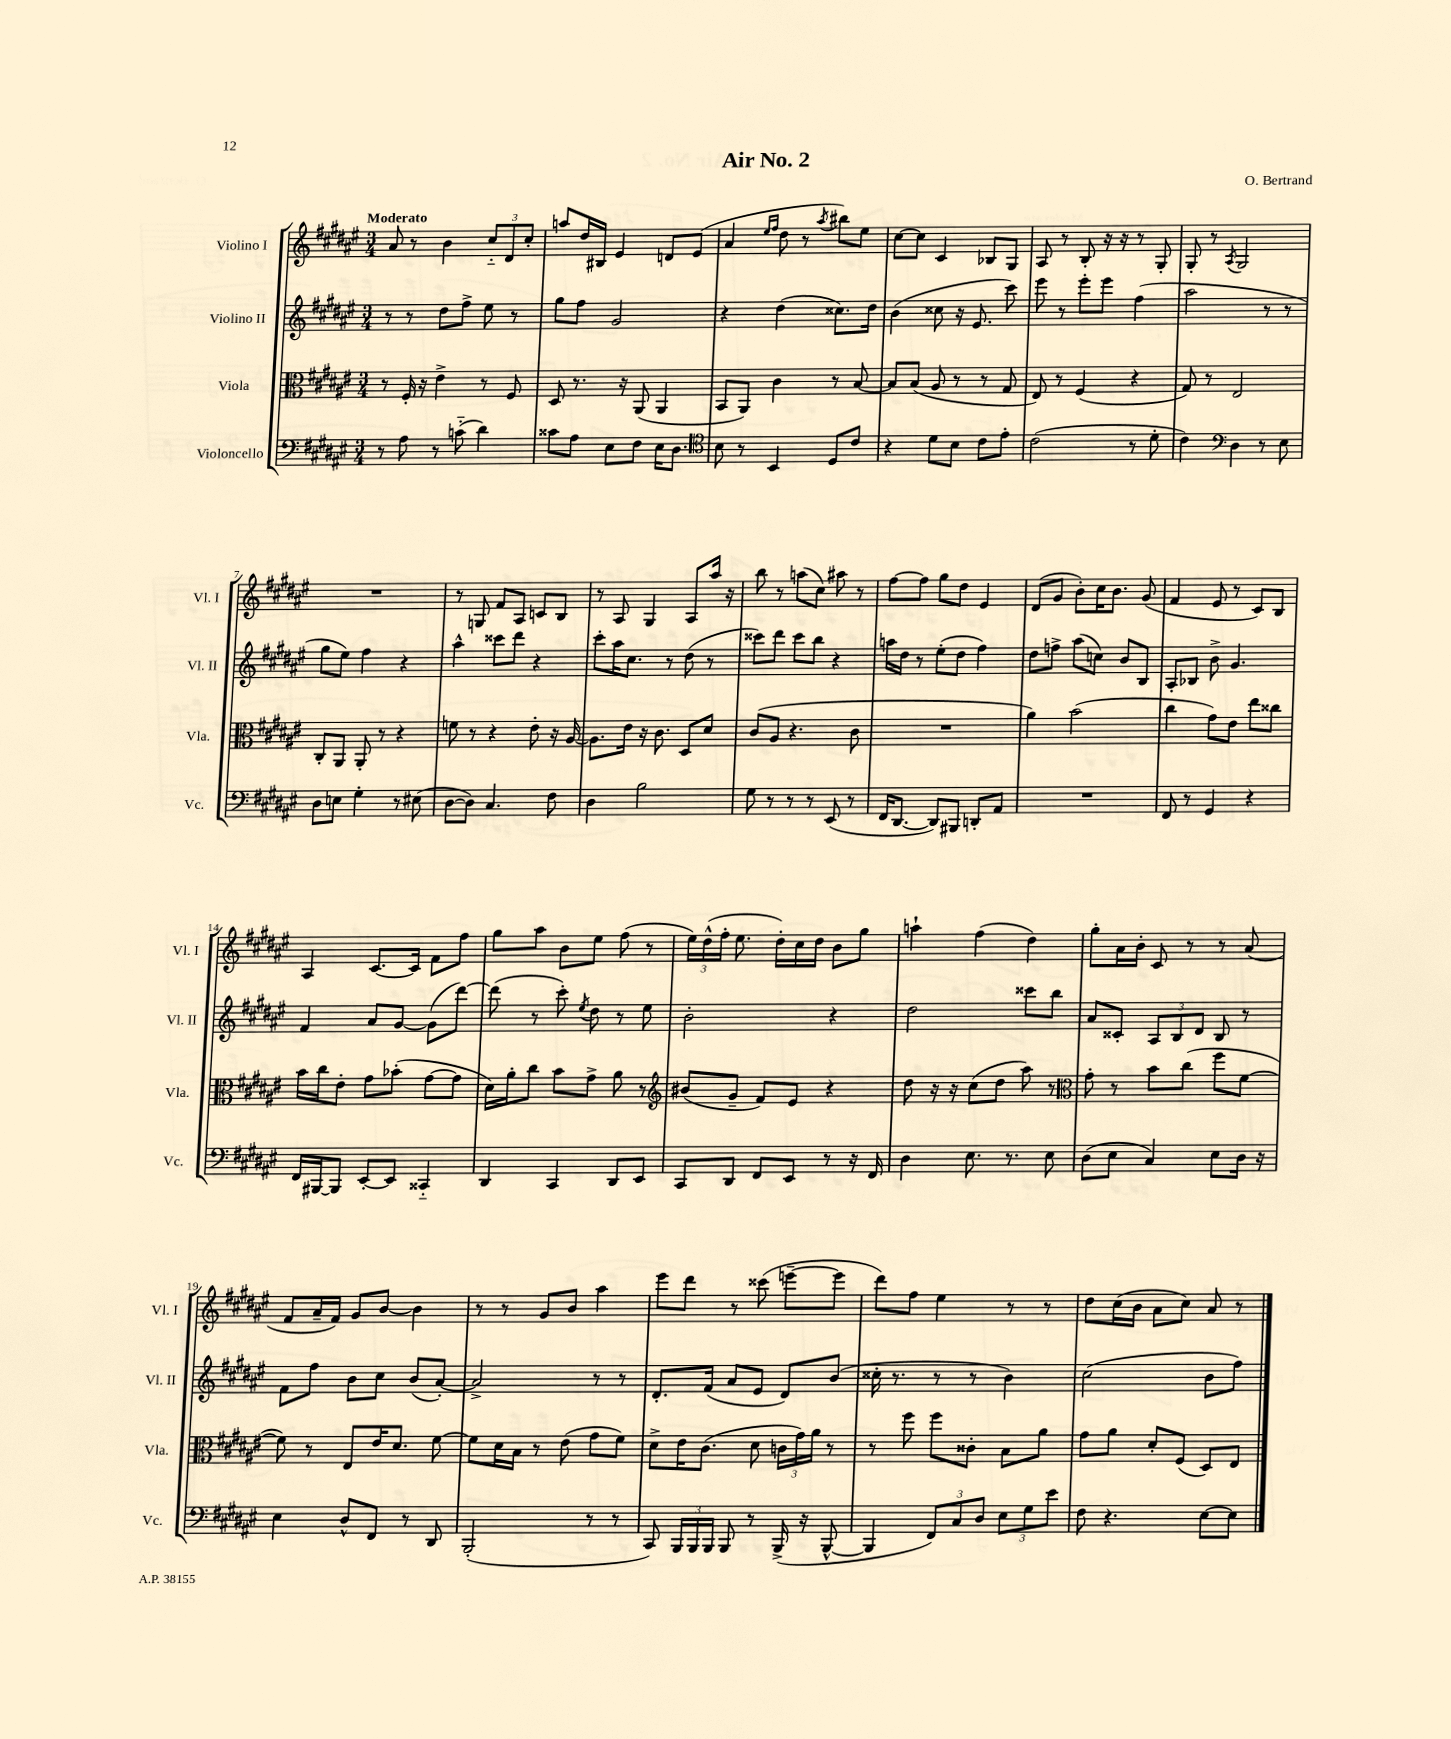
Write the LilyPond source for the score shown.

\header { title = "Air No. 2" composer = "O. Bertrand" }
<<
\new StaffGroup <<
\new Staff = "s0" \with { instrumentName = "Violino I" shortInstrumentName = "Vl. I" } {
    \clef treble \key fis \major \numericTimeSignature \time 3/4 \tempo "Moderato"
    \autoBeamOff ais'8 r8 b'4 \tuplet 3/2 { cis''8[-_ dis'8 cis''8]-. } |
    a''8[ dis''16 bis16] eis'4 d'8[ eis'8]( |
    ais'4 \grace { eis''16[ fis''16] } dis''8 r8 \acciaccatura { ais''8 } bis''8[) eis''8] |
    cis''8[~ cis''8] cis'4 bes8[ gis8] |
    ais8 r8 b8-. r16 r16 r8 gis8-. |
    gis8-. r8 \acciaccatura { ais8 } gis2 |
    R2. |
    r8 g8 fis'8[ ais8] c'8[ b8] |
    r8 ais8 gis4 ais8[ ais''16] r16 |
    b''8 r8 a''8[( cis''8]) ais''8 r8 |
    fis''8[~ fis''8] gis''8[ dis''8] eis'4 |
    dis'8[( gis'8] b'8[-.) cis''16 b'8.] gis'8( |
    fis'4 eis'8 r8 cis'8[) b8] |
    ais4 cis'8.[~ cis'16] fis'8[ fis''8] |
    gis''8[ ais''8] b'8[ eis''8] fis''8( r8 |
    \tuplet 3/2 { eis''16[) dis''16-^( fis''16]-. } eis''8. dis''16[-.) cis''16 dis''16] b'8[ gis''8] |
    a''4-! fis''4( dis''4) |
    gis''8[-. ais'16 b'16]-. cis'8 r8 r8 ais'8( |
    fis'8[ ais'16-- fis'16]) gis'8[ b'8]~ b'4 |
    r8 r8 gis'8[ b'8] ais''4 |
    eis'''8[ dis'''8] r8 cisis'''8( e'''8[~-- e'''8] |
    dis'''8[) fis''8] eis''4 r8 r8 |
    dis''8[ cis''16( b'16] ais'8[ cis''8]) ais'8 r8 \bar "|." |
}
\new Staff = "s1" \with { instrumentName = "Violino II" shortInstrumentName = "Vl. II" } {
    \clef treble \key fis \major \numericTimeSignature \time 3/4
    \autoBeamOff r8 r8 dis''8[ fis''8]-> eis''8 r8 |
    gis''8[ fis''8] gis'2 |
    r4 dis''4( cisis''8.[) dis''16] |
    b'4( cisis''8 r16 eis'8. cis'''8) |
    eis'''8 r8 eis'''8[-. eis'''8] fis''4( |
    ais''2 r8 r8 |
    gis''8[ eis''8]) fis''4 r4 |
    ais''4-^ cisis'''8[ dis'''8] r4 |
    cis'''8[-. ais''16 cis''8.] r8 dis''8( r8 |
    cisis'''8[) dis'''8] cisis'''8[ b''8] r4 |
    a''16[ dis''16] r8 eis''8[-.( dis''8] fis''4) |
    dis''8[ f''8]-> ais''8[( c''8]) b'8[ b8] |
    ais8[-. bes8] b'8-> gis'4. |
    fis'4 ais'8[ gis'8]~ gis'8[( dis'''8]~) |
    dis'''8( r8 cis'''8-.) \acciaccatura { eis''8 } dis''8 r8 eis''8 |
    b'2-. r4 |
    dis''2 cisis'''8[ b''8] |
    ais'8[ cisis'8]-. \tuplet 3/2 { ais8[ b8 dis'8] } b8 r8 |
    fis'8[ fis''8] b'8[ cis''8] b'8[( ais'8]~-.) |
    ais'2-> r8 r8 |
    dis'8.[-. fis'16]( ais'8[ eis'8] dis'8[) b'8]( |
    cisis''16-. r8. r8 r8 b'4) |
    cis''2( b'8[ fis''8]) \bar "|." |
}
\new Staff = "s2" \with { instrumentName = "Viola" shortInstrumentName = "Vla." } {
    \clef alto \key fis \major \numericTimeSignature \time 3/4
    \autoBeamOff r8 fis16-. r16 eis'4-> r8 fis8 |
    dis8 r8. r16 ais,8( ais,4 |
    b,8[ ais,8]) cis'4 r8 b8~ |
    b8[ b8]( ais8 r8 r8 gis8 |
    eis8) r8 fis4( r4 |
    gis8) r8 eis2 |
    cis8[-. ais,8] ais,8-. r8 r4 |
    f'8 r8 r4 eis'8-. r16 ais16~ |
    ais8.[ eis'16] r16 cis'8. dis8[ dis'8] |
    cis'8[( ais8] r4. cis'8 |
    R2. |
    ais'4) b'2( |
    cis''4 gis'8[) eis'8] eis''8[ cisis''8] |
    b'16[ cis''16 eis'8]-. gis'8[ bes'8]-.( gis'8[~ gis'8] |
    dis'16[) ais'16-. cis''8] b'8[ gis'8]-> ais'8 r8 |
    \clef treble bis'8[( gis'8]-- fis'8[) eis'8] r4 |
    dis''8 r16 r16 cis''8[( dis''8] ais''8) r8 |
    \clef alto gis'8-. r8 b'8[ cis''8]( fis''8[ fis'8]~ |
    fis'8) r8 eis8[ eis'16 dis'8.] fis'8~ |
    fis'8[ dis'16 b16] r8 eis'8( gis'8[ fis'8]) |
    dis'8[-> eis'16 cis'8.]( dis'8 \tuplet 3/2 { c'16[ gis'16) ais'16] } r8 |
    r8 fis''8 fis''8[ cisis'8]-. b8[ ais'8] |
    gis'8[ ais'8] dis'8[-. fis8]( dis8[) eis8] \bar "|." |
}
\new Staff = "s3" \with { instrumentName = "Violoncello" shortInstrumentName = "Vc." } {
    \clef bass \key fis \major \numericTimeSignature \time 3/4
    \autoBeamOff r8 ais8 r8 c'8-_( dis'4) |
    cisis'8[ ais8] eis8[ fis8] eis16[ dis8.] |
    \clef tenor b8 r8 b,4 dis8[ cis'8] |
    r4 dis'8[ b8] cis'8[ eis'8]-. |
    cis'2( r8 dis'8-. |
    cis'4) \clef bass dis4 r8 eis8 |
    dis8[ e8] gis4-. r8 eis8( |
    dis8[~ dis8]) cis4. fis8 |
    dis4 b2 |
    gis8 r8 r8 r8 eis,8( r8 |
    fis,16[ dis,8.]~ dis,8[) bis,,8] d,8[-. ais,8] |
    R2. |
    fis,8 r8 gis,4 r4 |
    fis,16[ bis,,16~ bis,,8] eis,8[~-. eis,8] cisis,4-_ |
    dis,4 cis,4 dis,8[ eis,8] |
    cis,8[ dis,8] fis,8[ eis,8] r8 r16 fis,16 |
    dis4 eis8. r8. eis8 |
    dis8[( eis8] cis4) eis8[ dis16] r16 |
    eis4 dis8[-^ fis,8] r8 dis,8 |
    b,,2-.( r8 r8 |
    cis,8) \tuplet 3/2 { b,,16[ b,,16 b,,16] } b,,8 r8 b,,16->( r16 b,,8~-^ |
    b,,4 \tuplet 3/2 { fis,8[) cis8 dis8] } \tuplet 3/2 { eis8[ gis8 eis'8] } |
    fis8 r4. eis8[~ eis8] \bar "|." |
}
>>
>>
